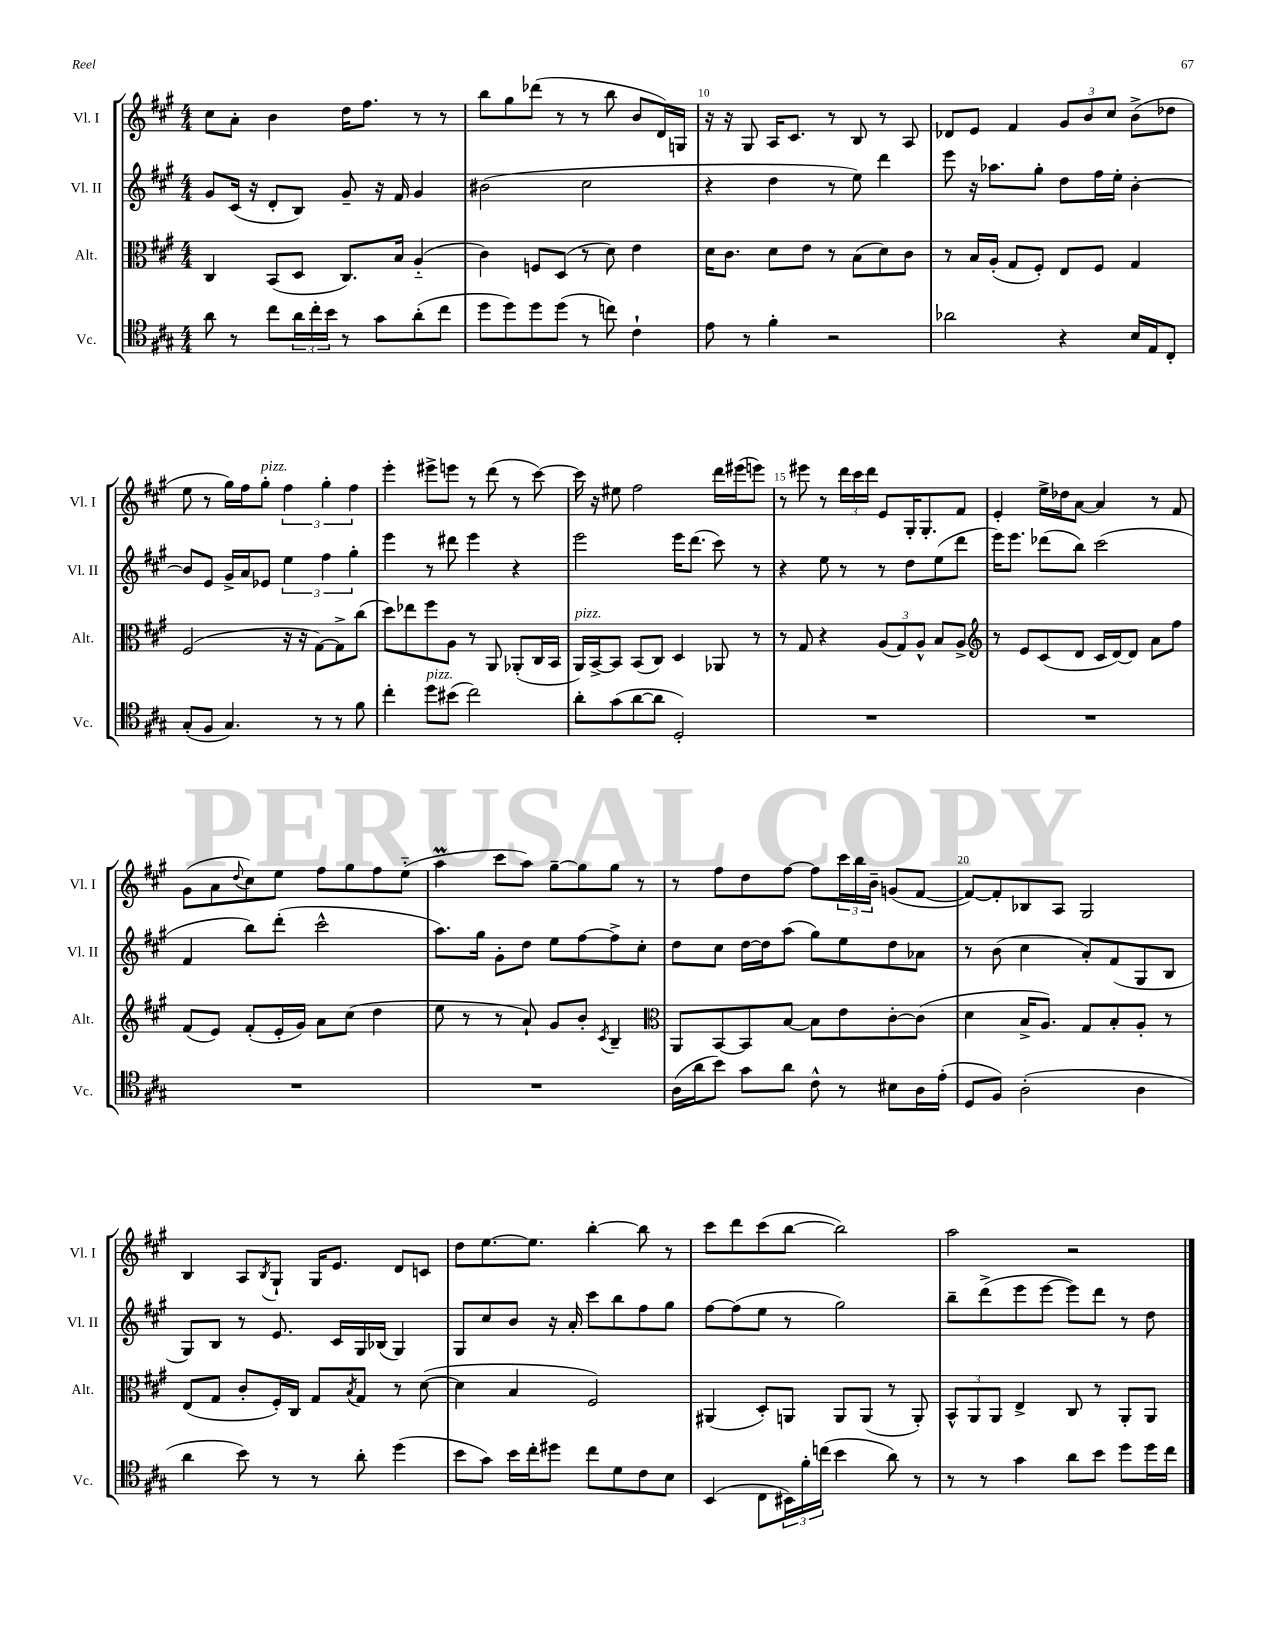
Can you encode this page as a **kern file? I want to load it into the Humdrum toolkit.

**kern	**kern	**kern	**kern
*staff4	*staff3	*staff2	*staff1
*clefC4	*clefC3	*clefG2	*clefG2
*k[f#c#g#]	*k[f#c#g#]	*k[f#c#g#]	*k[f#c#g#]
*M4/4	*M4/4	*M4/4	*M4/4
8a	4C#	8g#	8cc#
8r	.	(16c#	8a'
.	.	16r	.
8cc#	(8BB	8d'	4b
24a	8D	8B)	.
24cc#'	.	.	.
24b	.	.	.
8r	8.C#)	8g#~	16dd
.	.	.	8.ff#
8g#	.	16r	.
.	16B	16f#	.
(8a'	(4A'~	4g#	8r
8cc#	.	.	8r
=	=	=	=
8dd	4c#)	(2b#	8bb
8dd)	.	.	8gg#
8dd	8F	.	(8ddd-
(8dd	(8D	.	8r
8r	8r	2cc#	8r
8cc)	8d)	.	8bb
4c#`	4e	.	8b
.	.	.	16d)
.	.	.	16G
=	=	=	=
8e	16d	4r	16r
.	8.c#	.	16r
8r	.	.	8G#
4f#'	8d	4dd	16A
.	.	.	8.c#
.	8e	.	.
2r	8r	8r	8r
.	(8B	8ee)	8B
.	8d)	4ddd	8r
.	8c#	.	8A
=	=	=	=
2a-	8r	8eee	8d-
.	16B	16r	8e
.	(16A'	8.aa-	.
.	8G#	.	4f#
.	8F#')	8gg#'	.
4r	8E	8dd	12g#
.	.	.	12b
.	8F#	16ff#	.
.	.	.	12cc#
.	.	16ee'	.
16B	4G#	[4b'	(8b^
16E	.	.	.
8C#'	.	.	8dd-
=	=	=	=
(8G#'	(2F#	8b]	8ee
8F#	.	8e	8r
4.G#)	.	16g#^	16gg#)
.	.	16a	16ff#
.	.	8e-	8gg#'
.	16r	6ee	6ff#
.	16r	.	.
8r	[8G#)	.	.
.	.	6ff#	6gg#'
8r	8G#^]	.	.
.	.	6gg#'	6ff#
8f#	(8cc#	.	.
=	=	=	=
4cc#'	8dd)	4eee	4eee'
.	8ee-	.	.
8dd	8ff#	8r	8eee#^
(8b#	8A	8ddd#	8eee
2cc#)	8r	4eee	8r
.	8AA	.	(8ddd
.	(8AA-'	4r	8r
.	16C#	.	[8ccc#)
.	16BB	.	.
=	=	=	=
8a'	16AA)	2eee	16ccc#]
.	[16BB^	.	16r
(8g#	8BB]	.	8ee#
[8a	(8BB	.	2ff#
8a]	8C#)	.	.
2D')	4D	16eee	.
.	.	(8.ddd	.
.	8AA-	8ccc#)	16ddd
.	.	.	(16eee#
.	8r	8r	8eee)
=	=	=	=
1r	8r	4r	8r
.	8G#	.	8eee#
.	4r	8ee	8r
.	.	8r	24ddd
.	.	.	24ccc#
.	.	.	24ddd
.	(12A	8r	8e
.	12G#)	.	.
.	.	8dd	16G#'
.	12A^^	.	.
.	.	.	8.G#'
.	8B	(8ee	.
.	8A^	8ddd	8f#
=	=	=	=
*	*clefG2	*	*
1r	8r	16eee)	4e'
.	.	8.eee	.
.	8e	.	.
.	(8c#	(8ddd-	16ee^
.	.	.	16dd-
.	8d	8bb)	[8a
.	16c#	(2ccc#	4a]
.	[16d)	.	.
.	8d]	.	.
.	8a	.	8r
.	8ff#	.	8f#
=	=	=	=
1r	(8f#	4f#	(8g#
.	8e)	.	8a
.	.	.	8qqdd
.	(8f#'	8bb)	8cc#)
.	16e'	(8ddd'	8ee
.	16g#)	.	.
.	8a	2ccc#^^	8ff#
.	(8cc#	.	8gg#
.	4dd	.	8ff#
.	.	.	(8ee'~
=	=	=	=
1r	8ee	8.aa)	4aa
.	8r	.	.
.	.	16gg#	.
.	8r	8g#'	8ccc#
.	8a`)	8dd	8aa)
.	8g#	8ee	[8gg#~
.	8b'	[8ff#	8gg#]
.	8qc#	.	.
.	4B~	8ff#^]	8gg#
.	.	8cc#'	8r
=	=	=	=
*	*clefC3	*	*
(16A	8AA	8dd	8r
16a	.	.	.
8b)	[8BB	8cc#	8ff#
8g#	8BB]	[16dd	8dd
.	.	16dd]	.
8a	[8B	(8aa	[8ff#
8c#^^	8B]	8gg#)	8ff#]
8r	8e	8ee	24ccc#
.	.	.	24bb
.	.	.	24b~
8B#	[8c#'	8dd	(8g
16A	(8c#]	8a-	[8f#
(16e'	.	.	.
=	=	=	=
8D	4d	8r	8f#_)
8F#)	.	(8b	8f#']
(2A'	16B^	4cc#	8B-
.	8.A)	.	.
.	.	.	8A
.	8G#	8a')	2G#
.	8B'	(8f#	.
4A	8A'	8G#	.
.	8r	8B	.
=	=	=	=
4a	(8E	8G#)	4B
.	8G#	8B	.
8b)	8c#'	8r	8A
.	.	.	8qB
8r	16F#')	8.e	8G#`
.	16C#	.	.
8r	8G#	.	16G#
.	.	16c#	8.e
.	8qB	.	.
8a'	8G#	16G#	.
.	.	(16B-	.
(4dd	8r	4G#)	8d
.	([8d	.	8c
=	=	=	=
8b	4d]	8G#	8dd
8g#)	.	8cc#	[8.ee
16b	4B	8b	.
16cc#'	.	.	8.ee]
8dd#	.	16r	.
.	.	16a'	.
8cc#	2F#)	8ccc#	[4bb'
8d	.	8bb	.
8c#	.	8ff#	8bb]
8B	.	8gg#	8r
=	=	=	=
(4BB	(4AA#	[8ff#	8ccc#
.	.	(8ff#]	8ddd
8C#	8D')	8ee	(8ccc#
24BB#)	8AA	8r	[8bb
24f#'	.	.	.
(24cc	.	.	.
4b	8AA	2gg#)	2bb])
.	(8AA	.	.
8a)	8r	.	.
8r	8AA')	.	.
=	=	=	=
8r	12BB^^	8bb~	2aa
.	12AA	.	.
8r	.	(8ddd^	.
.	12AA	.	.
4g#	4E^	8eee	.
.	.	[8eee	.
8a	8C#	8eee])	2r
8b	8r	8ddd	.
8dd	8AA'	8r	.
16dd	8AA	8dd	.
16cc#	.	.	.
==	==	==	==
*-	*-	*-	*-
